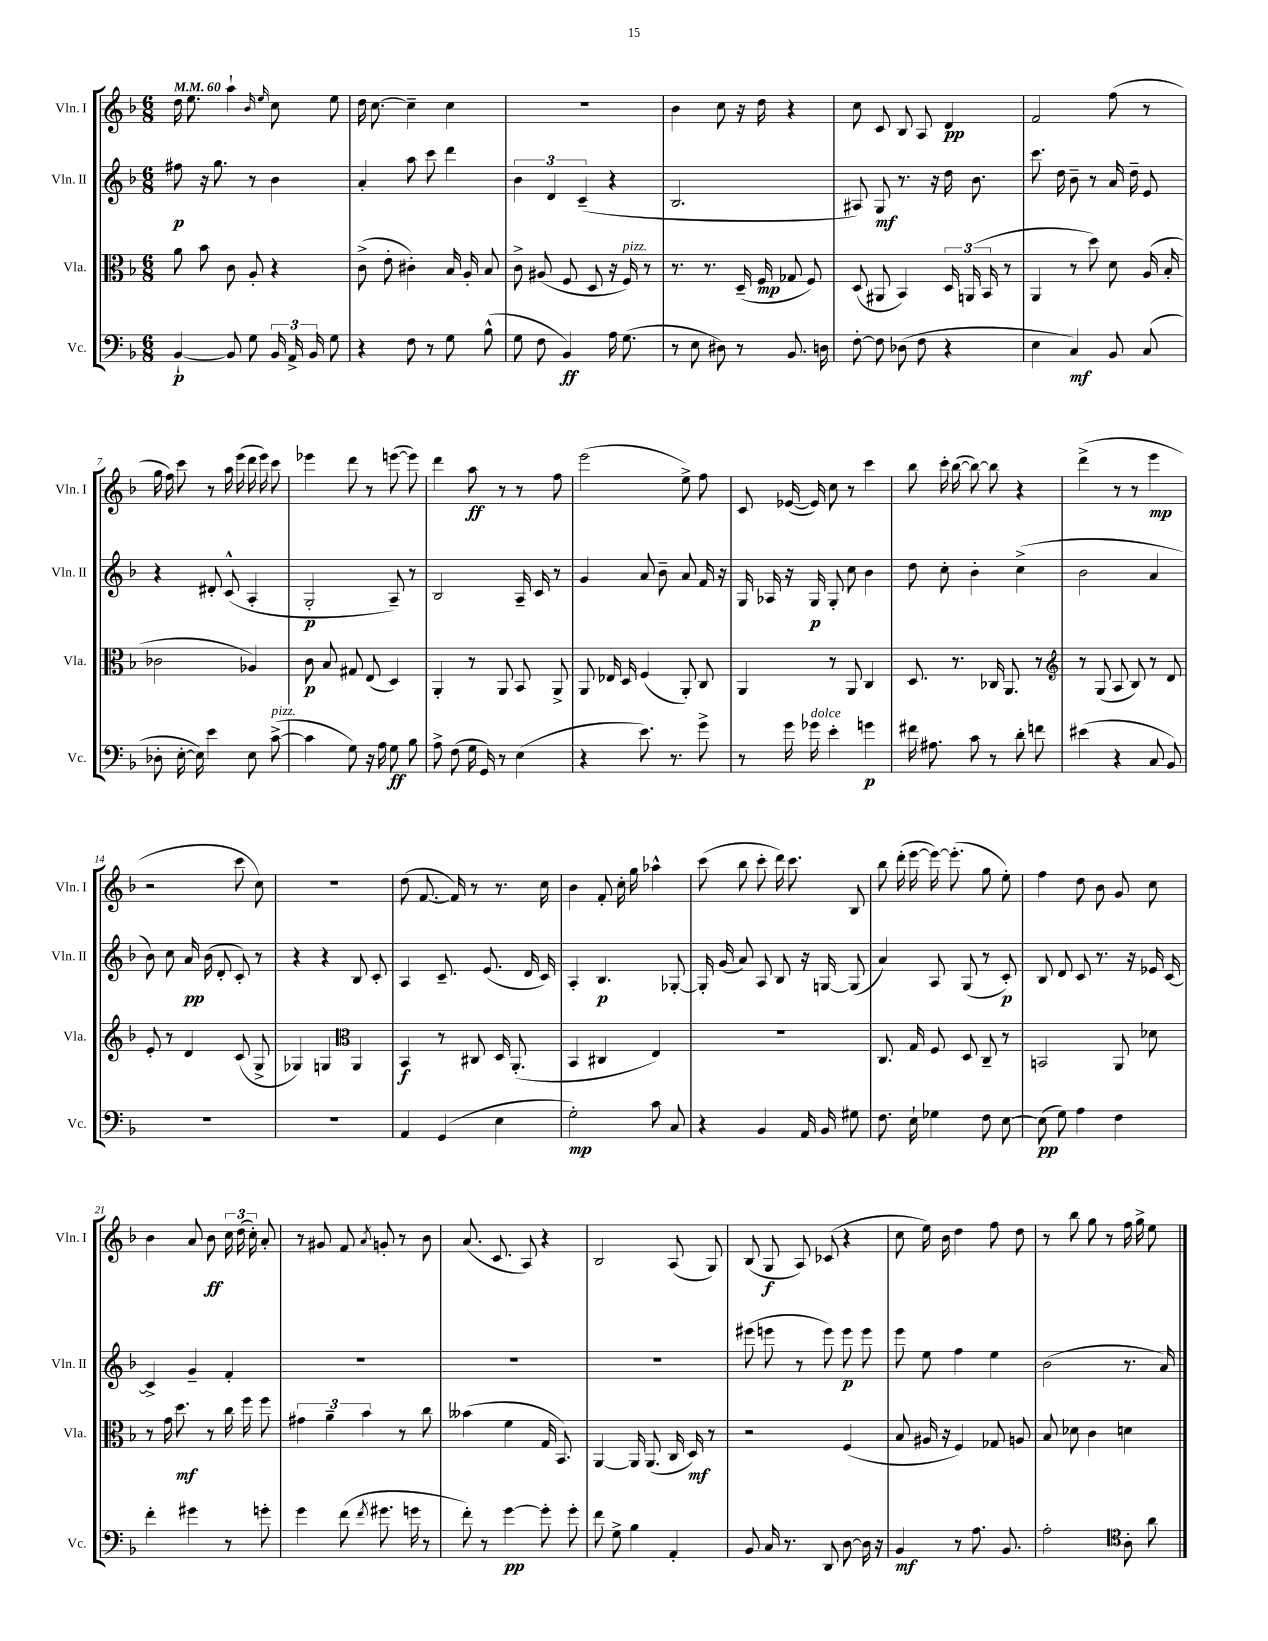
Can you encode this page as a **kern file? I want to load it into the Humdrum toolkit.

**kern	**kern	**kern	**kern
*staff4	*staff3	*staff2	*staff1
*clefF4	*clefC3	*clefG2	*clefG2
*k[b-]	*k[b-]	*k[b-]	*k[b-]
*M6/8	*M6/8	*M6/8	*M6/8
*MM60	*MM60	*MM60	*MM60
[4BB-`/	8a\	8ff#\	16dd\
.	.	.	8.ee\
.	8b-\	16r	.
.	.	8.gg\	.
8BB-/]	8c\	.	4aa`\
8G\	8A'/	8r	.
.	.	.	16qqb-/
.	.	.	16qqee/
24BB-/	4r	4b-\	8cc\
24AA^/	.	.	.
24BB-/	.	.	.
8G\	.	.	8ee\
=	=	=	=
4r	(8c^\	4a'/	16dd\
.	.	.	[8.cc\
.	8e'\	.	.
8F\	4c#'\)	8aa\	4cc~\]
8r	.	8ccc\	.
8G\	16B-/	4ddd\	4cc\
.	16A'/	.	.
(8B-^^\	8B-/	.	.
=	=	=	=
8G\	8c^\	6b-\	2.r
8F\	(8A#/	.	.
.	.	6d/	.
4BB-/)	8F/	.	.
.	.	(6c~/	.
.	8D/	.	.
16A\	16r	4r	.
(8.G\	16F/)	.	.
.	8r	.	.
=	=	=	=
8r	8.r	2.B-/	4b-\
8E\	.	.	.
.	8.r	.	.
8D#\)	.	.	8cc\
8r	(16D~/	.	16r
.	16F/	.	16dd\
8.BB-/	8G-/	.	4r
.	8F/)	.	.
16D\	.	.	.
=	=	=	=
[8F'\	(8D/	8A#/)	8cc\
8F\]	8AA#/	8G/	8c/
(8D-\	4BB-/)	8.r	8B-/
8F\	.	.	8A/
.	.	16r	.
4r	24D/	16dd\	4d/
.	(24AA/	.	.
.	.	8.b-\	.
.	24BB-/	.	.
.	8r	.	.
=	=	=	=
4E\	4AA/	8.ccc\	2f/
.	.	16dd\	.
4C/)	8r	8b-~\	.
.	8dd\)	8r	.
8BB-/	8d\	16a/	(8ff\
.	.	16dd~\	.
(8C/	(16A/	8e/	8r
.	16B-'/	.	.
=	=	=	=
8D-'\	2c-\	4r	16gg\
.	.	.	16ff\)
[16E'\	.	.	8ccc\
16E\])	.	.	.
4e\	.	8d#'/	8r
.	.	(8c^^/	16aa\
.	.	.	(16eee\
8E\	4A-/)	4A'/	16ddd\
.	.	.	16eee\)
([8c^\	.	.	8ccc\
=	=	=	=
4c\]	8c\	2G'/	4eee-\
.	8B-/	.	.
8G\)	8G#/	.	8ddd\
16r	(8E/	.	8r
16A\	.	.	.
8G\	4D/)	8A~/)	([8eee\
8B-\	.	8r	8eee\])
=	=	=	=
8A^\	4AA'/	2B-/	4ddd\
(8F\	.	.	.
16G\	8r	.	8aa\
16GG/)	.	.	.
8r	8AA/	.	8r
(4E\	8BB-/	16A~/	8r
.	.	16c/	.
.	8AA^/	8r	8ff\
=	=	=	=
4r	8AA/	4g/	(2eee\
.	16E-/	.	.
.	16D/	.	.
8.e\)	(4F/	8a/	.
.	.	8b-~\	.
8.r	.	.	.
.	8AA'/)	8a/	8ee^\)
8g^\	8C/	16f/	8ff\
.	.	16r	.
=	=	=	=
8r	4AA/	16G/	8c/
.	.	16A-/	.
16g\	.	16r	([16e-/
16g-\	.	16G/	16e-/])
4e'\	8r	8G'/	8cc\
.	8AA/	8cc\	8r
4g\	4C/	4b-\	4ccc\
=	=	=	=
16f#\	8.D/	8dd\	8bb-\
8.A#\	.	.	.
.	.	8cc'\	16ccc'\
.	8.r	.	([16bb-\
8c\	.	4b-'\	8bb-\_)
8r	16C-/	.	8bb-\]
.	8.AA/	.	.
8d'\	.	(4cc^\	4r
8f\	8r	.	.
=	=	=	=
*	*clefG2	*	*
(4e#\	8r	2b-\	(4ddd^\
.	(8G/	.	.
4r	8A/	.	8r
.	8B-/)	.	8r
8C/	8r	4a/	4eee\
8BB-/)	8d/	.	.
=	=	=	=
2.r	8e'/	8b-\)	2r
.	8r	8cc\	.
.	4d/	16a/	.
.	.	(16b-\	.
.	.	8d'/	.
.	(8c/	8c'/)	8ccc\
.	8G^/	8r	8cc\)
=	=	=	=
2.r	4G-/)	4r	2.r
.	4G/	4r	.
*	*clefC3	*	*
.	4AA/	8B-/	.
.	.	8c'/	.
=	=	=	=
4AA/	4BB-/	4A/	(8dd\
.	.	.	[8.f/
(4GG/	8r	8.c~/	.
.	.	.	16f/])
.	8C#/	.	8r
.	.	(8.e/	.
4E\	16D/	.	8.r
.	(8.AA'/	.	.
.	.	16d/	.
.	.	16c/)	16cc\
=	=	=	=
2G'\)	4BB-/	4A'/	4b-\
.	4C#/	4.B-/	8f'/
.	.	.	16cc'\
.	.	.	16gg\
8c\	4E/)	.	4aa-^^\
8C/	.	[8G-'/	.
=	=	=	=
4r	2.r	16G-'/]	(8ccc\
.	.	(16g/	.
.	.	8a/)	8bb-\
4BB-/	.	8A/	8ccc'\
.	.	8B-/	16ddd\)
.	.	.	8.ccc\
16AA/	.	16r	.
16BB-/	.	[16G/	.
8G#\	.	(8G/]	8B-/
=	=	=	=
8.F\	8.C/	4a/)	8bb-\
.	.	.	(16ddd'\
16E`\	16G/	.	[16eee\
4G-\	8F/	8A/	16eee\_)
.	.	.	(8.eee'\]
.	8D/	(8G/	.
8F\	8C~/	8r	8gg\
[8E\	8r	8c'/)	8ee'\)
=	=	=	=
(8E\]	2BB/	8B-/	4ff\
8G\)	.	8d/	.
4A\	.	8c/	8dd\
.	.	8.r	8b-\
4F\	8AA/	.	8g/
.	.	16r	.
.	8d-\	16e-/	8cc\
.	.	[16c/	.
=	=	=	=
4f'\	8r	4c^/]	4b-\
.	16g\	.	.
.	8.dd\	.	.
4g#\	.	4g~/	8a/
.	8r	.	8b-\
8r	16cc\	4f'/	24cc\
.	.	.	(24dd\
.	16ff\	.	.
.	.	.	24cc'\)
8g'\	8ff\	.	8a'/
=	=	=	=
4g\	6g#\	2.r	8r
.	.	.	8g#/
.	6a~\	.	.
(8f\	.	.	8f/
.	6b-\	.	.
8qf/	.	.	8qa/
8.g#\	.	.	8g'/
.	8r	.	8r
16g\	.	.	.
8r	8cc\	.	8b-\
=	=	=	=
8f'\)	(4b--\	2.r	(8.a/
8r	.	.	.
.	.	.	8.c/
[4g\	4f\	.	.
.	.	.	8A/)
8g'\]	16G/	.	4r
.	8.BB-/)	.	.
8g'\	.	.	.
=	=	=	=
8f\	[4AA/	2.r	2B-/
8G^\	.	.	.
4B-\	16AA/]	.	.
.	(8.AA/	.	.
4AA'/	16C/	.	(8A/
.	16D/)	.	.
.	8r	.	8G/)
=	=	=	=
8BB-/	2r	(8eee#\	(8B-/
16C/	.	8eee\	8G/
8.r	.	.	.
.	.	8r	8A/)
8DD/	.	8eee\)	(8c-/
[8D\	(4F/	8eee\	4r
16D\]	.	8eee\	.
16r	.	.	.
=	=	=	=
4BB-/	8B-/	8eee\	8cc\
.	16A#/	8ee\	16ee\)
.	16r	.	16b-\
8r	4F/)	4ff\	4dd\
8.A\	.	.	.
.	8G-/	4ee\	8ff\
8.BB-/	.	.	.
.	8A/	.	8dd\
=	=	=	=
2A'\	8B-/	(2b-\	8r
.	8d-\	.	8bb-\
.	4c\	.	8gg\
.	.	.	8r
*clefC4	*	*	*
8A'\	4d\	8.r	16ff\
.	.	.	16gg^\
8a\	.	.	8ee\
.	.	16a/)	.
==	==	==	==
*-	*-	*-	*-
